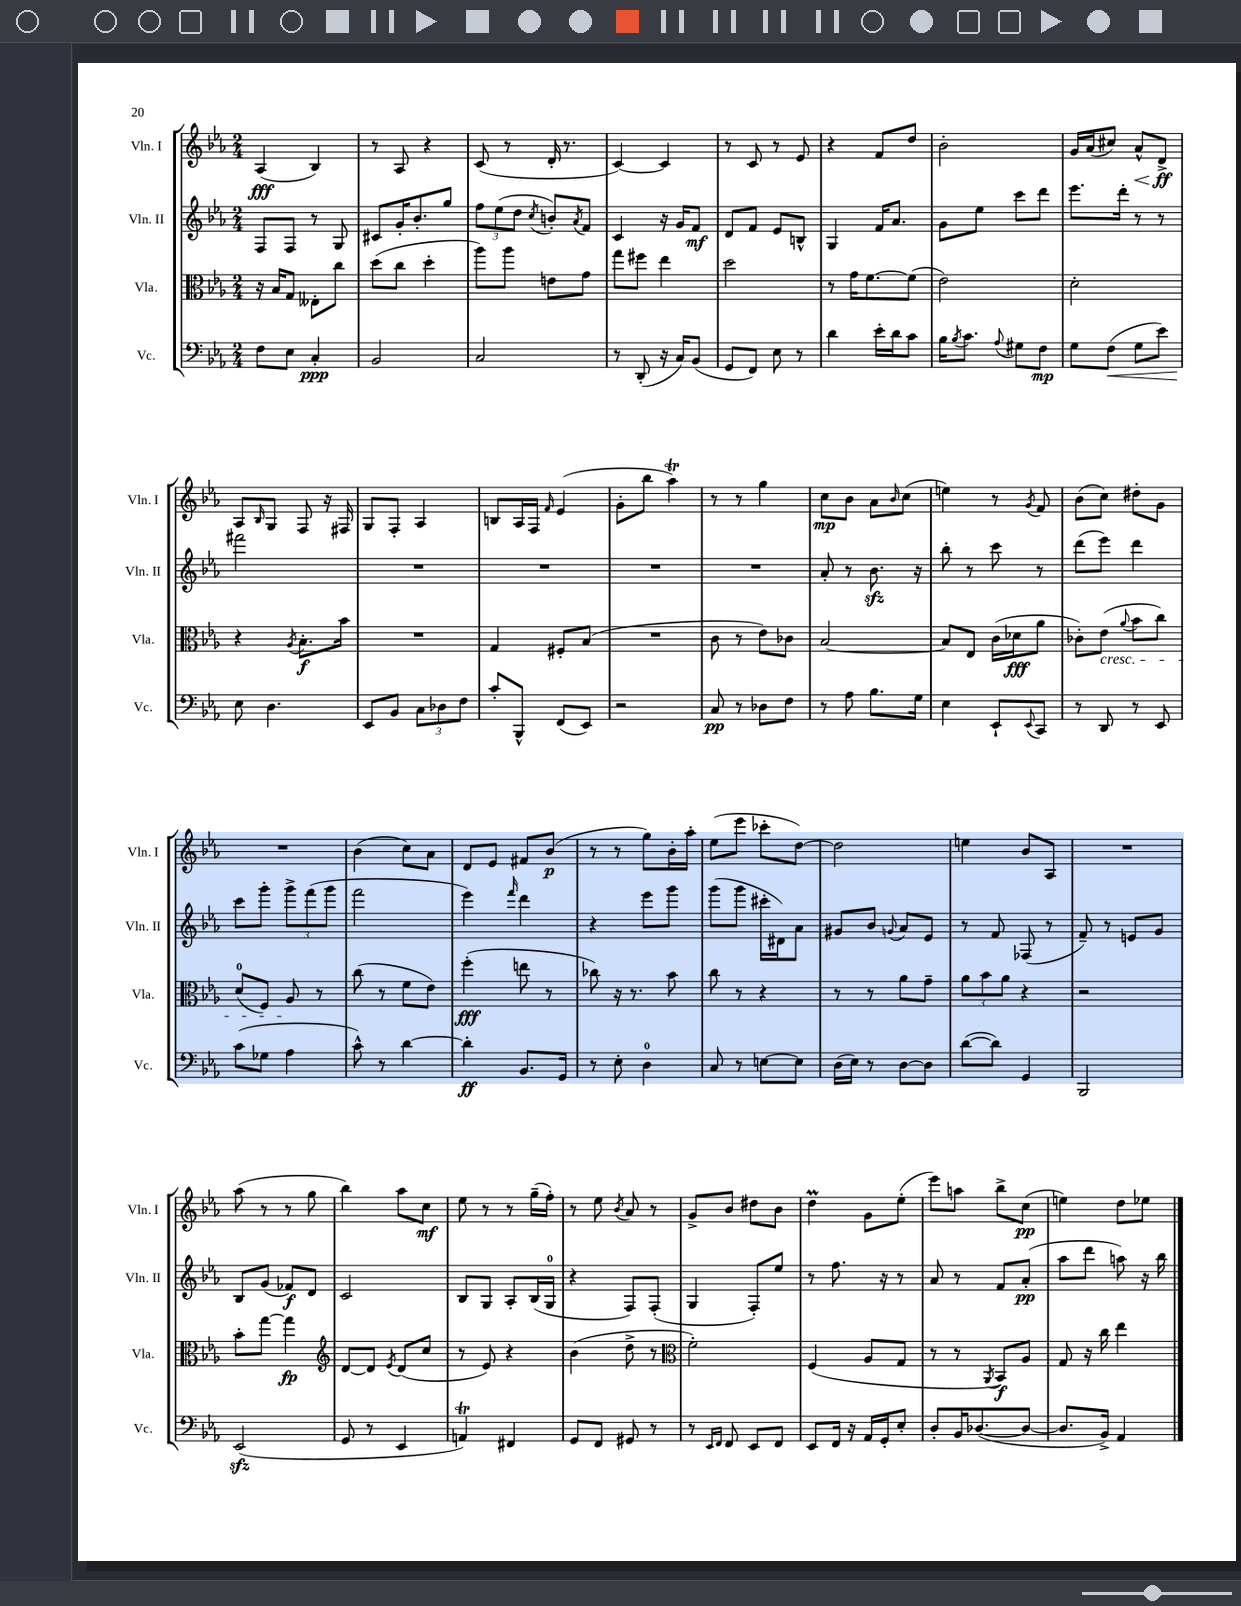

**kern	**kern	**kern	**kern
*staff4	*staff3	*staff2	*staff1
*clefF4	*clefC3	*clefG2	*clefG2
*k[b-e-a-]	*k[b-e-a-]	*k[b-e-a-]	*k[b-e-a-]
*M2/4	*M2/4	*M2/4	*M2/4
8F	16r	8F	(4A-
.	16B-	.	.
8E-	8G	8F	.
4C'	8E--'	8r	4B-)
.	8cc	8G	.
=	=	=	=
2BB-	(8dd	8c#	8r
.	8cc	16g'	8A-
.	.	8.b-'	.
.	4dd'	.	4r
.	.	8gg	.
=	=	=	=
2C	8aa-)	12ff	(8c
.	.	(12ee-	.
.	8aa-	.	8r
.	.	12dd	.
.	.	8qcc	.
.	8e	8b')	16d'
.	.	.	8.r
.	.	8qa-	.
.	8g	8f	.
=	=	=	=
8r	8gg	4c	[4c)
(8DD'	8ff#	.	.
16r	4ee-	16r	4c]
16C)	.	16g	.
(8BB-	.	8f	.
=	=	=	=
8GG	2dd	8d	8r
8FF)	.	8f	8c
8E-	.	8e-	8r
8r	.	8B^^	8e-
=	=	=	=
4d	8r	4G	4r
.	16g	.	.
.	[8.f	.	.
16e-'	.	16f	8f
16d	.	8.a-	.
8c	(8f]	.	8dd
=	=	=	=
16B-	2e-)	8g	2b-'
8qB-	.	.	.
8.c	.	.	.
.	.	8ee-	.
8qqA-	.	.	.
8G#	.	8ccc	.
8F	.	8ddd	.
=	=	=	=
8G	2d'	8.eee-	16g
.	.	.	(16a-
(8F	.	.	8cc#)
.	.	16ddd'	.
8G	.	8r	8a-^^
8e-)	.	8r	8d^
=	=	=	=
8E-	4r	2fff#	8A-
.	.	.	16qqB-
4.D	.	.	8G
.	8qA-	.	.
.	8.B-'	.	8F
.	.	.	16r
.	16b-	.	16F#
=	=	=	=
8EE-	2r	2r	8G
8BB-	.	.	8F'
12C	.	.	4A-
12D-	.	.	.
12F	.	.	.
=	=	=	=
8c'	4G	2r	8B
8BBB-^^	.	.	16A-
.	.	.	16F
.	.	.	16qqf
(8FF	8F#'	.	(4e-
8EE-)	(8B-	.	.
=	=	=	=
2r	2r	2r	8g'
.	.	.	8bb-
.	.	.	4aa-)
=	=	=	=
8C	8c	2r	8r
8r	8r	.	8r
8D-	8e-)	.	4gg
8F	8c-	.	.
=	=	=	=
8r	[2B-	8a-'	8cc
8A-	.	8r	8b-
8.B-	.	8.b-	8a-
.	.	.	16qqb-
.	.	.	(8cc
16G	.	16r	.
=	=	=	=
4E-	8B-]	8bb-'	4ee)
.	8E-	8r	.
8EE-`	(16c	8ccc	8r
.	16d-	.	.
8qqEE-	.	.	8qg
8CC	8a-	8r	8f
=	=	=	=
8r	8c-')	(8ddd	(8b-
8DD	(8e-	8eee-)	8cc)
.	8qqa-	.	.
8r	8b-	4ddd	8dd#'
8EE-	8cc)	.	8g
=	=	=	=
(8c	(8d	8ccc	2r
8G-	8F)	8ggg'	.
4A-	8A-	12ggg^	.
.	.	(12fff	.
.	8r	.	.
.	.	12ggg	.
=	=	=	=
8c^^)	(8cc	2fff	(4b-
8r	8r	.	.
[4d	8f	.	8cc)
.	8e-)	.	8a-
=	=	=	=
4d']	(4ff'	4eee-)	8d
.	.	.	8e-
.	.	16qqfff	.
8.BB-	8ee	4ddd	8f#
.	8r	.	(8b-
16GG	.	.	.
=	=	=	=
8r	8cc-)	4r	8r
8E-'	16r	.	8r
.	8.r	.	.
4D	.	8eee-	8gg)
.	8b-	8ggg	16b-'
.	.	.	16aa-'
=	=	=	=
8C	8cc	(8ggg	(8ee-
8r	8r	8ggg	8eee-
[8E	4r	16ccc#'	8ccc-'
.	.	16d#)	.
8E]	.	8a-	[8dd)
=	=	=	=
(16D	8r	8g#	2dd]
16E-)	.	.	.
8r	8r	8b-	.
.	.	8qqg	.
[8D	8a-	8a-	.
8D]	8g~	8e-	.
=	=	=	=
([8d	12a-	8r	4ee
.	12b-	.	.
8d])	.	8f	.
.	12a-	.	.
4GG	4r	(8F-	8b-
.	.	8r	8A-
=	=	=	=
2BBB-	2r	8f~)	2r
.	.	8r	.
.	.	8e	.
.	.	8g	.
=	=	=	=
(2EE-	8b-'	8B-	(8aa-
.	[8gg	(8g	8r
.	4gg]	8f-)	8r
.	.	8d	8gg
=	=	=	=
*	*clefG2	*	*
8GG	[8d	2c	4bb-)
8r	8d]	.	.
.	8qe-	.	.
4EE-	(8d	.	8aa-
.	8cc	.	8cc
=	=	=	=
4AA)	8r	8B-	8ee-
.	8e-)	8G	8r
4FF#	4r	8A-'	8r
.	.	(16B-	(16gg~
.	.	16G	16ff')
=	=	=	=
8GG	(4b-	4r	8r
8FF	.	.	8ee-
.	.	.	8qb-
8GG#	8dd^	8F)	8a-
8r	8r	(8F'	8r
=	=	=	=
*	*clefC3	*	*
8r	2f')	4G	8g^
16qqEE-	.	.	.
16qqFF	.	.	.
8FF	.	.	8b-
8EE-	.	8F')	8dd#
8FF	.	8ee-	8b-
=	=	=	=
8EE-	(4F	8r	4dd
16FF	.	8.ff	.
16r	.	.	.
16AA-	8A-	.	8g
16GG'	.	16r	.
8E-'	8G	8r	(8ee-'
=	=	=	=
8D'	8r	8a-	8eee-)
16BB-	8r	8r	8aa
([8.D-	.	.	.
.	8qAA-	.	.
.	8BB-)	8f	8bb-^
8D-_	8A-	(8a-'	(8cc
=	=	=	=
8.D-]	8G	8aa-	4ee)
.	16r	8ddd	.
16BB-^)	16cc	.	.
4AA-	4ee-	8aa)	8dd
.	.	16r	8ee-
.	.	16bb-	.
==	==	==	==
*-	*-	*-	*-
